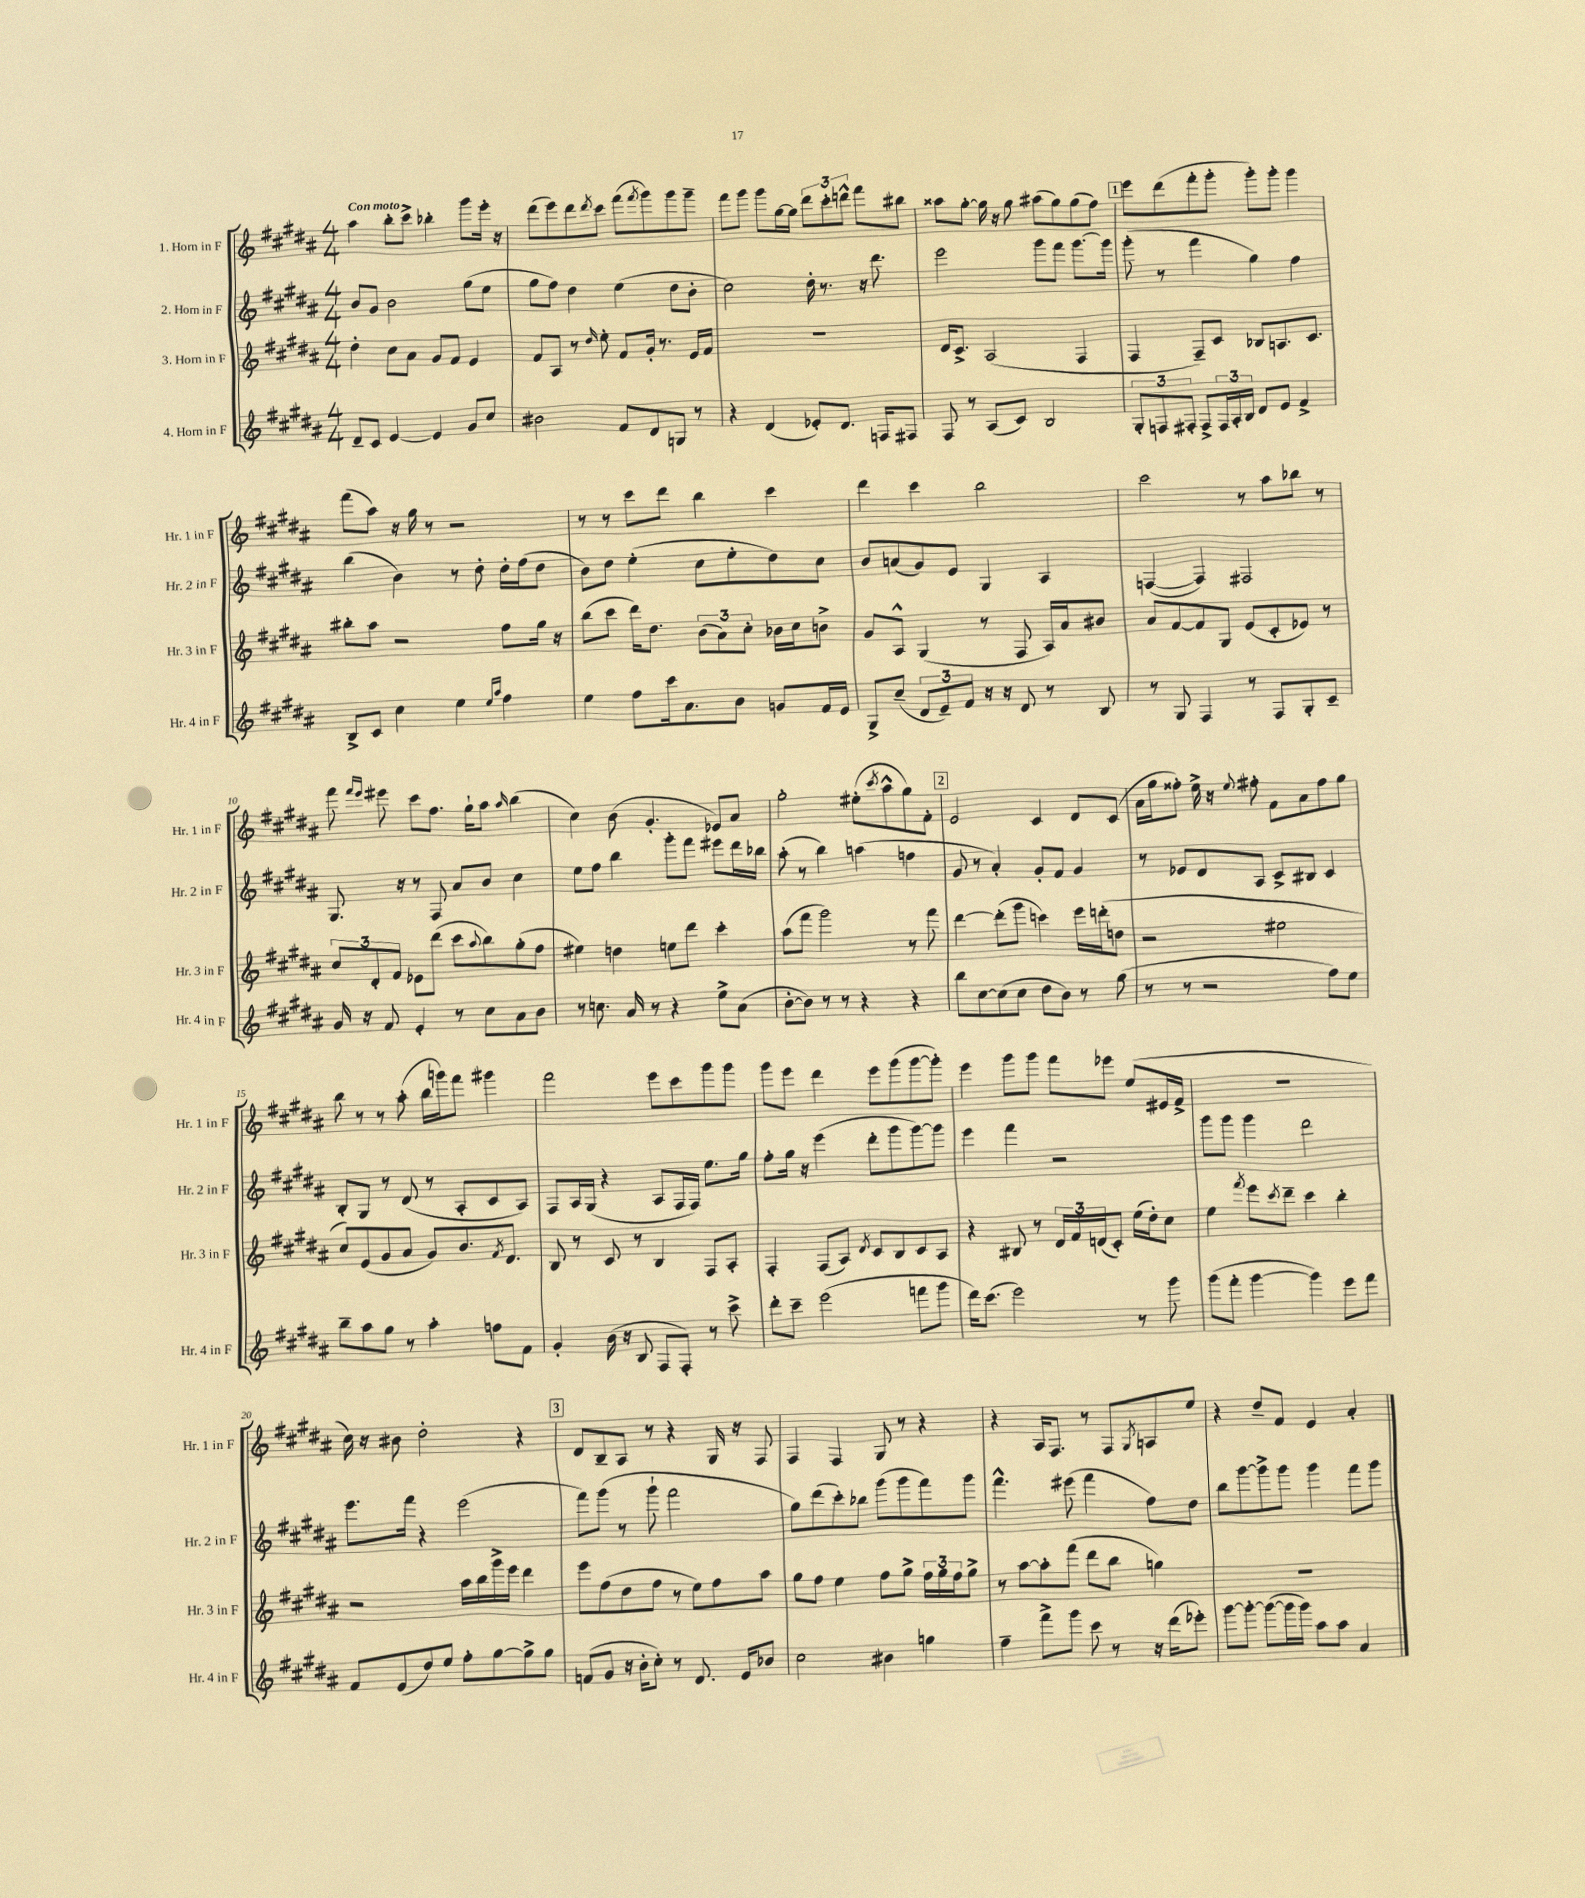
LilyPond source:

<<
\new StaffGroup <<
\new Staff = "s0" \with { instrumentName = "1. Horn in F" shortInstrumentName = "Hr. 1 in F" } {
    \clef treble \key b \major \numericTimeSignature \time 4/4 \tempo "Con moto"
    ais''4 b''8-. cis'''8-> bes''4-. gis'''8 e'''16-. r16 |
    dis'''8( e'''8) dis'''8 \acciaccatura { dis'''8 } cis'''8 fis'''8( \acciaccatura { fis'''8 } gis'''8) gis'''8 gis'''8-- |
    fis'''8 gis'''8 gis'''8 gis''16~ gis''16 \tuplet 3/2 { dis'''8 cis'''8-. d'''8-^ } fis'''8 bis''8 |
    aisis''8 gis''8~-. gis''16 r16 gis''8 ais''8( gis''8) gis''8( fis''8) |
    \mark \markup { \box "1" } e'''8 dis'''8( fis'''8-. gis'''8-. gis'''8-.) gis'''8-. gis'''4 |
    fis'''8( ais''8) r16 gis''16 r8 r2 |
    r8 r8 cis'''8 dis'''8 b''4 cis'''4 |
    dis'''4 cis'''4 b''2 |
    cis'''2 r8 ais''8 bes''8 r8 |
    fis'''8 \grace { fis'''16 e'''16 } eis'''8 cis'''8 fis''8. gis''16-! ais''8 \grace { ais''16 } b''4( |
    cis''4) b'8( gis'4.-. ees'8) ais'8 |
    gis''2-. eis''8-.( \acciaccatura { cis'''8 } ais''8-^ gis''8) fis'8-. |
    \mark \markup { \box "2" } e'2 cis'4 dis'8 cis'8( |
    ais'16 gis''16 fisis''8-.) e''16-> r16 \appoggiatura { e''8 } fis''8-. fis'8 ais'8 fis''8 gis''8 |
    b''8 r8 r8 ais''8-.( b''16 g'''16) fis'''8 gis'''4 |
    fis'''2 e'''8 cis'''8 gis'''8 gis'''8 |
    gis'''8 e'''8 dis'''4 e'''8 gis'''8( gis'''8~ gis'''8-.) |
    e'''4 gis'''8 gis'''8 fis'''8 ees'''8 e''8( eis'16 fis'16-> |
    R1 |
    cis''16) r16 bis'8 dis''2-. r4 |
    \mark \markup { \box "3" } dis'8 b8-- ais8 r8 r4 gis16 r16 fis8 |
    fis4 fis4 gis8 r8 r4 |
    r4 ais16 fis8. r8 fis8 \acciaccatura { gis8 } a8 e''8 |
    r4 dis''8-- fis'8 e'4 ais'4-. \bar "|." |
}
\new Staff = "s1" \with { instrumentName = "2. Horn in F" shortInstrumentName = "Hr. 2 in F" } {
    \clef treble \key b \major \numericTimeSignature \time 4/4
    b'8 gis'8 b'2 gis''8( e''8 |
    gis''8 fis''8) dis''4 e''4( dis''8 b'8-. |
    cis''2) dis''16-. r8. r16 dis'''8. |
    e'''2 gis'''8 fis'''8 gis'''8.~ gis'''16 |
    \mark \markup { \box "1" } gis'''8-.( r8 fis'''4 gis''4) fis''4 |
    b''4( b'4) r8 dis''8-. dis''16-. fis''16( dis''8 |
    b'8) dis''8 e''4-.( cis''8 e''8-. dis''8) cis''8 |
    b'8 a'8( gis'8) e'8 gis4 ais4 |
    f4~( f4) fis2 |
    gis8. r16 r8 fis8 ais'8 b'8 cis''4 |
    e''8 fis''8 b''4 gis'''8-. fis'''8 eis'''8 dis'''16 bes''16 |
    ais''8-.( r8 b''4) a''4( f''4 |
    \mark \markup { \box "2" } gis'8 r8 ais'4-.) gis'8-. fis'8 gis'4 |
    r8 ees'8 dis'8 ais8 cis'8-> bis8 cis'4 |
    b8-. gis8 r8 dis'8( r8 ais8-. cis'8 ais8) |
    fis8 ais16 gis16( r4 ais8 fis16 fis16) e''8. gis''16 |
    fis''8-. gis''16 r16 e'''4( dis'''8-. gis'''8 gis'''8~) gis'''8 |
    e'''4 fis'''4 r2 |
    gis'''8 gis'''8 gis'''4 dis'''2 |
    e'''8. fis'''16 r4 e'''2( |
    \mark \markup { \box "3" } fis'''8) gis'''8( r8 gis'''8-! fis'''2 |
    gis''8) dis'''8( cis'''8-.) bes''8 gis'''8( gis'''8 fis'''8) gis'''8 |
    fis'''4.-^ eis'''8( fis'''4 fis''8) dis''8 |
    b''8 gis'''8~ gis'''8-> gis'''8 gis'''4 fis'''8 gis'''8 \bar "|." |
}
\new Staff = "s2" \with { instrumentName = "3. Horn in F" shortInstrumentName = "Hr. 3 in F" } {
    \clef treble \key b \major \numericTimeSignature \time 4/4
    dis''4-. cis''8 ais'8 gis'8 fis'8 e'4 |
    fis'8 ais8 r8 \grace { dis''16 } e''8-. fis'8 gis'16-. r8. e'16 fis'16 |
    R1 |
    dis'16 cis'8.-> ais2( fis4 |
    \mark \markup { \box "1" } fis4 fis8--) cis'8 bes8 a8. cis'8. |
    bis''8-. ais''8 r2 fis''8 gis''16 r16 |
    b''8( cis'''8 dis'''16) dis''8. \tuplet 3/2 { b'8( ais'8) cis''8-. } bes'16 cis''16 b'8-> |
    gis'8 ais8-^ gis4( r8 fis8 ais16) ais'16 bis'8 |
    ais'8 fis'8~ fis'8 gis8 e'8( cis'8-. ees'8) r8 |
    \tuplet 3/2 { cis''8 dis'8-. fis'8 } ees'8 dis'''8( cis'''8 \appoggiatura { ais''8 } b''8) gis''8-.( fis''8 |
    eis''4) d''4 e''8 dis'''8 cis'''4-. |
    ais''8( fis'''8 gis'''2) r8 fis'''8 |
    \mark \markup { \box "2" } dis'''4~ dis'''8-.( gis'''8 c'''4) e'''16 d'''16-.( d''8 |
    r2 eis''2 |
    cis''8) e'8( gis'8 ais'8 gis'8) b'8. \acciaccatura { fis'8 } dis'8. |
    b8 r8 cis'8 r8 b4 fis8 ais8-. |
    fis4-. fis8( ais8) \acciaccatura { dis'8 } cis'8 b8 cis'8 ais8 |
    r4 bis8 r8 \tuplet 3/2 { dis'16 fis'16 d'16( } cis'8-.) e''16( dis''16-.) cis''8 |
    e''4 \acciaccatura { fis'''8 } e'''8 \acciaccatura { cis'''8 } dis'''8-- cis'''4 b''4-. |
    r2 ais''16 b''16 gis'''16-> e'''16 dis'''4 |
    \mark \markup { \box "3" } e'''8 fis''8( dis''8 fis''8 r8 e''8) fis''8 ais''8 |
    gis''8 fis''8 e''4 fis''8 gis''8-> \tuplet 3/2 { fis''16 gis''16 fis''16 } gis''8-> |
    r8 ais''8~ ais''8-. fis'''8( dis'''8 b''8 g''4) |
    R1 \bar "|." |
}
\new Staff = "s3" \with { instrumentName = "4. Horn in F" shortInstrumentName = "Hr. 4 in F" } {
    \clef treble \key b \major \numericTimeSignature \time 4/4
    dis'8-- cis'8 e'4~ e'4 gis'8 cis''8 |
    bis'2 fis'8 dis'8 g8 r8 |
    r4 dis'4( ees'8-.) dis'8. f16 fis8 |
    fis8 r8 ais8( cis'8) b2 |
    \mark \markup { \box "1" } \tuplet 3/2 { gis8-. f8 fis8-. } fis8-> \tuplet 3/2 { fis16 ais16-. b16 } dis'8 e'8 fis'4-> |
    b8-> cis'8 cis''4 e''4 \grace { e''16 ais''16 } fis''4 |
    e''4 fis''8 cis'''16 ais'8. b'8 g'8 fis'16 e'16 |
    gis8-> cis''8--( \tuplet 3/2 { dis'8 e'8--) fis'8 } r16 r16 dis'8 r8 b8 |
    r8 gis8 fis4 r8 fis8 gis8-. cis'8-- |
    gis'16 r16 fis'8 e'4-. r8 cis''8 ais'8 b'8 |
    r8 c''8. ais'16 r8 r4 e''8-> ais'8( |
    b'8~-. b'8) r8 r8 r4 r4 |
    \mark \markup { \box "2" } b''8 cis''8~ cis''8( cis''8 dis''8 b'8) r8 gis''8( |
    r8 r8 r2 fis''8) e''8 |
    b''8-- ais''8 gis''8 r8 ais''4-. f''8 fis'8 |
    gis'4-. b'16( r16 b8 fis8 fis8-.) r8 cis'''8-> |
    dis'''8-. cis'''8-- e'''2( f'''8 gis'''8 |
    dis'''16) cis'''8.( e'''2) r8 gis'''8 |
    gis'''8( fis'''8-. gis'''4~ gis'''4) e'''8 fis'''8 |
    fis'8 e'8( dis''8) e''8 fis''8-. gis''8~ gis''8-> gis''8 |
    \mark \markup { \box "3" } f'8( gis'8 r16 b'16-. cis''8-.) r8 dis'8. e'16 bes'8 |
    cis''2 bis'4 g''4 |
    fis''4-- fis'''8-> gis'''8 cis'''8 r8 r16 dis'''16( ees'''8-.) |
    gis'''8~ gis'''8~-. gis'''8~( gis'''16 gis'''16) ais''8 ais''8 ais'4 \bar "|." |
}
>>
>>
\layout { \context { \Score \override BarNumber.break-visibility = ##(#f #t #t) barNumberVisibility = #(every-nth-bar-number-visible 5) } }
